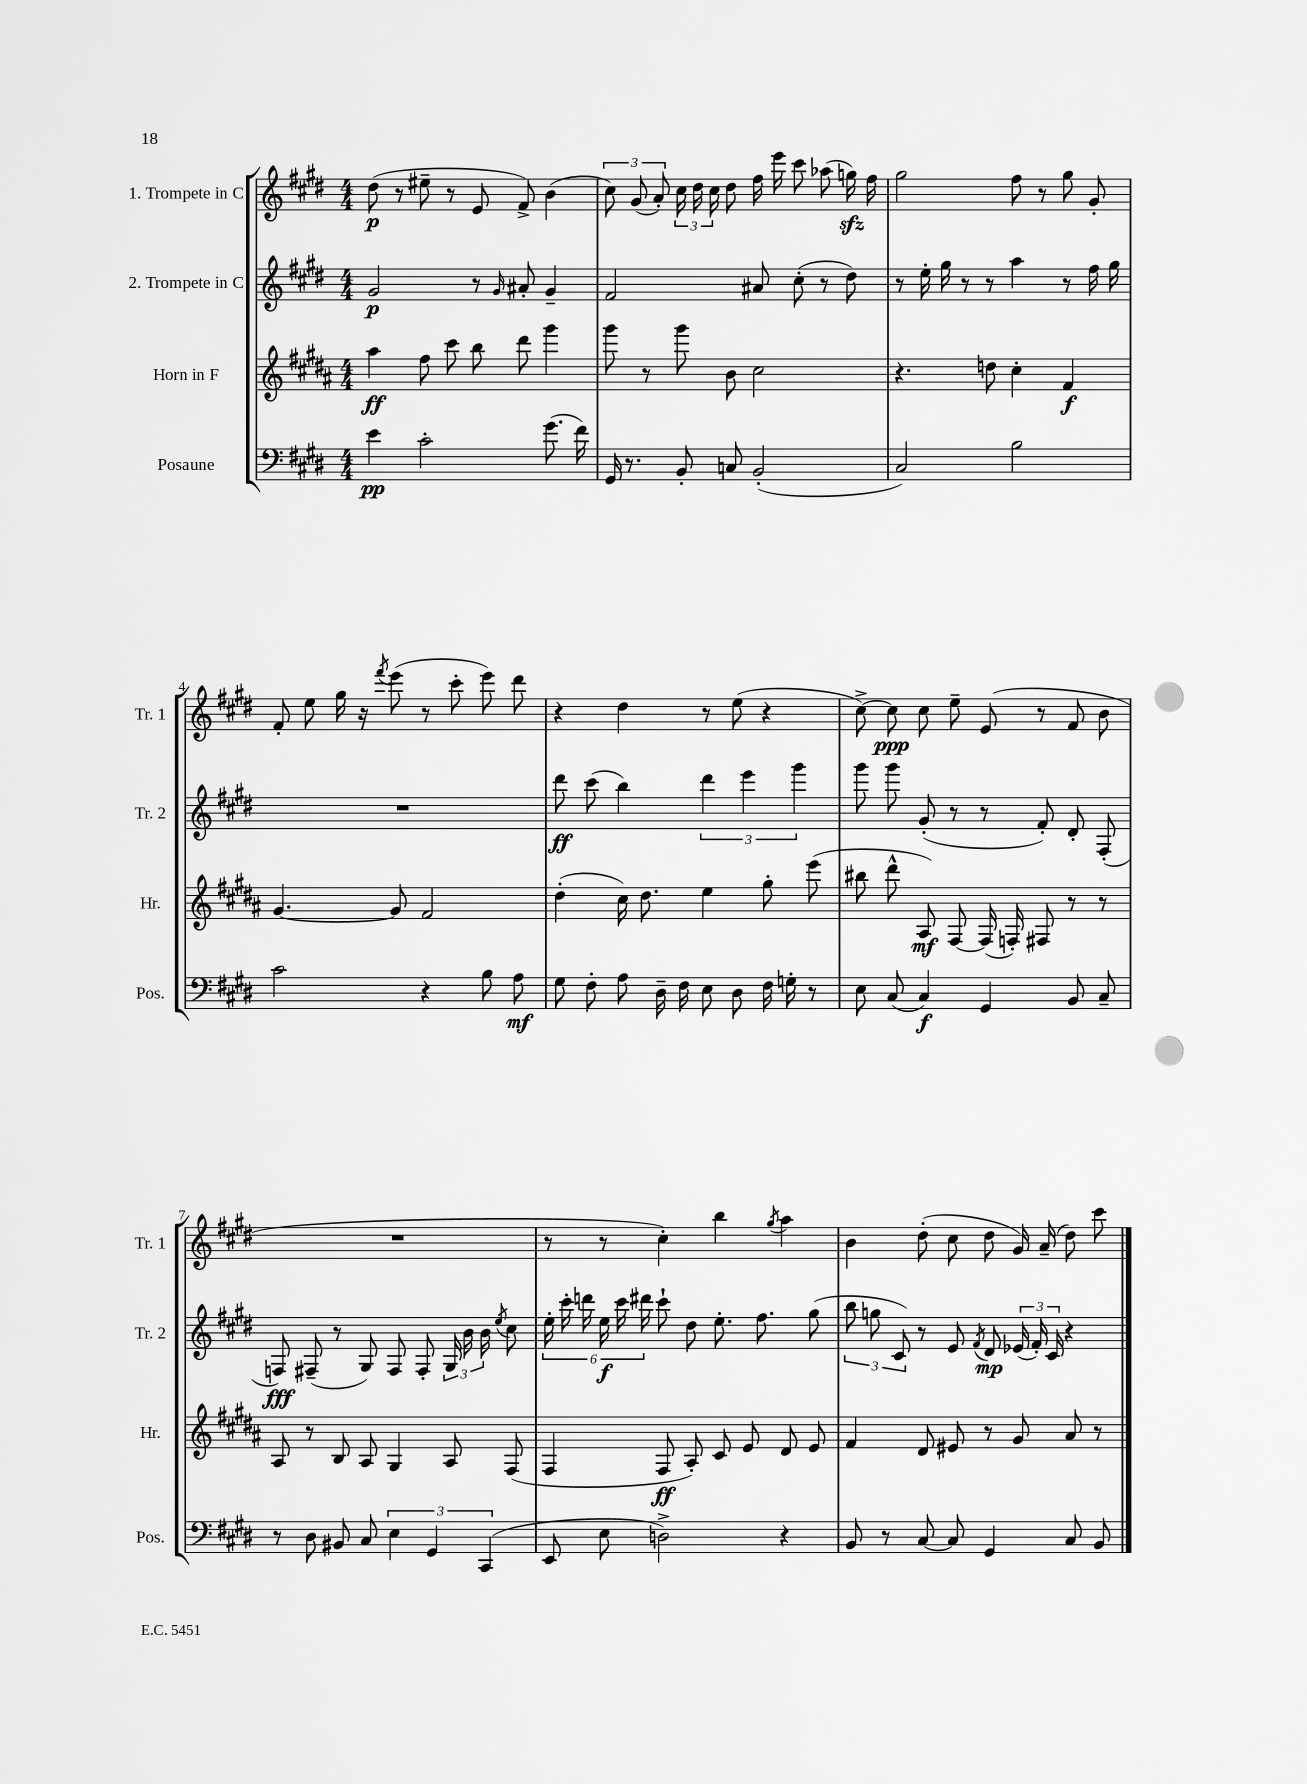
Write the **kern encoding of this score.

**kern	**dynam	**kern	**dynam	**kern	**dynam	**kern	**dynam
*part4	*part4	*part3	*part3	*part2	*part2	*part1	*part1
*staff4	*staff4	*staff3	*staff3	*staff2	*staff2	*staff1	*staff1
*I"Posaune	*	*I"Horn in F	*	*I"2. Trompete in C	*	*I"1. Trompete in C	*
*I'Pos.	*	*I'Hr.	*	*I'Tr. 2	*	*I'Tr. 1	*
*clefF4	*	*clefG2	*	*clefG2	*	*clefG2	*
*k[f#c#g#d#]	*	*k[f#c#g#d#a#]	*	*k[f#c#g#d#]	*	*k[f#c#g#d#]	*
*M4/4	*	*M4/4	*	*M4/4	*	*M4/4	*
=1	=1	=1	=1	=1	=1	=1	=1
4e\	pp	4aa#\	ff	2g#/	p	(8dd#\	p
.	.	.	.	.	.	8r	.
2c#'\	.	8ff#\	.	.	.	8ee#X~\	.
.	.	8ccc#\	.	.	.	8r	.
.	.	8bb\	.	8r	.	8e/	.
.	.	.	.	16qqg#/	.	.	.
.	.	8ddd#\	.	8a#X'/	.	8f#^/)	.
(8.g#\	.	4ggg#\	.	4g#~/	.	(4b\	.
16f#\)	.	.	.	.	.	.	.
=2	=2	=2	=2	=2	=2	=2	=2
16GG#/	.	8ggg#\	.	2f#/	.	12cc#\)	.
8.r	.	.	.	.	.	.	.
.	.	.	.	.	.	(12g#/	.
.	.	8r	.	.	.	.	.
.	.	.	.	.	.	12a'/)	.
8BB'/	.	8ggg#\	.	.	.	24cc#\	.
.	.	.	.	.	.	24dd#\	.
.	.	.	.	.	.	24cc#\	.
8Cn/	.	8b\	.	.	.	8dd#\	.
(2BB'/	.	2cc#\	.	8a#X/	.	16ff#\	.
.	.	.	.	.	.	16eee\	.
.	.	.	.	(8cc#'\	.	8ccc#\	.
.	.	.	.	8r	.	(8aa-X\	.
.	.	.	.	8dd#\)	.	16ggnzz\)	.
.	.	.	.	.	.	16ff#\	.
=3	=3	=3	=3	=3	=3	=3	=3
2C#/)	.	4.r	.	8r	.	2gg#\	.
.	.	.	.	16ee'\	.	.	.
.	.	.	.	16gg#\	.	.	.
.	.	.	.	8r	.	.	.
.	.	8ddn\	.	8r	.	.	.
2B\	.	4cc#'\	.	4aa\	.	8ff#\	.
.	.	.	.	.	.	8r	.
.	.	4f#/	f	8r	.	8gg#\	.
.	.	.	.	16ff#\	.	8g#'/	.
.	.	.	.	16gg#\	.	.	.
!!LO:LB:g=z
=4	=4	=4	=4	=4	=4	=4	=4
2c#\	.	[4.g#/	.	1r	.	8f#'/	.
.	.	.	.	.	.	8ee\	.
.	.	.	.	.	.	16gg#\	.
.	.	.	.	.	.	16r	.
.	.	.	.	.	.	8qfff#/	.
.	.	8g#/]	.	.	.	(8eee\	.
4r	.	2f#/	.	.	.	8r	.
.	.	.	.	.	.	8ccc#'\	.
8B\	.	.	.	.	.	8eee\)	.
8A\	mf	.	.	.	.	8ddd#\	.
=5	=5	=5	=5	=5	=5	=5	=5
8G#\	.	(4dd#'\	.	8ddd#\	ff	4r	.
8F#'\	.	.	.	(8ccc#\	.	.	.
8A\	.	16cc#\)	.	4bb\)	.	4dd#\	.
.	.	8.dd#\	.	.	.	.	.
16D#~\	.	.	.	.	.	.	.
16F#\	.	.	.	.	.	.	.
8E\	.	4ee\	.	6ddd#\	.	8r	.
8D#\	.	.	.	.	.	(8ee\	.
.	.	.	.	6eee\	.	.	.
16F#\	.	8gg#'\	.	.	.	4r	.
16Gn'\	.	.	.	.	.	.	.
.	.	.	.	6ggg#\	.	.	.
8r	.	(8eee\	.	.	.	.	.
=6	=6	=6	=6	=6	=6	=6	=6
8E\	.	8bb#X\	.	8ggg#\	.	[8cc#^\)	.
(8C#/	.	8ddd#^^\	.	8ggg#\	.	8cc#\]	ppp
4C#/)	f	8A#/)	mf	(8g#'/	.	8cc#\	.
.	.	[8F#/	.	8r	.	8ee~\	.
4GG#/	.	(16F#/]	.	8r	.	(8e/	.
.	.	16Fn'/)	.	.	.	.	.
.	.	8F#X/	.	8f#'/)	.	8r	.
8BB/	.	8r	.	8d#'/	.	8f#/	.
8C#~/	.	8r	.	(8F#'/	.	8b\	.
!!LO:LB:g=z
=7	=7	=7	=7	=7	=7	=7	=7
8r	.	8A#/	.	8Fn/)	fff	1r	.
8D#\	.	8r	.	(8F#X~/	.	.	.
8BB#X/	.	8B/	.	8r	.	.	.
8C#/	.	8A#/	.	8G#/)	.	.	.
6E\	.	4G#/	.	8F#/	.	.	.
.	.	.	.	8F#'/	.	.	.
6GG#/	.	.	.	.	.	.	.
.	.	8A#/	.	24G#/	.	.	.
.	.	.	.	24b\	.	.	.
(6CC#/	.	.	.	24b\	.	.	.
.	.	.	.	8qee/	.	.	.
.	.	(8F#/	.	8cc#\	.	.	.
=8	=8	=8	=8	=8	=8	=8	=8
8EE/	.	4F#/	.	24ee'\	.	8r	.
.	.	.	.	24ccc#'\	.	.	.
.	.	.	.	24dddn\	.	.	.
8E\	.	.	.	24ee\	f	8r	.
.	.	.	.	24ccc#\	.	.	.
.	.	.	.	24ddd#X\	.	.	.
2Dn^\)	.	8F#/	ff	8ccc#`\	.	4cc#'\)	.
.	.	8A#'/)	.	8dd#\	.	.	.
.	.	8c#/	.	8.ee'\	.	4bb\	.
.	.	8e/	.	.	.	.	.
.	.	.	.	8.ff#\	.	.	.
.	.	.	.	.	.	8qgg#/	.
4r	.	8d#/	.	.	.	4aa\	.
.	.	8e/	.	(8gg#\	.	.	.
=9	=9	=9	=9	=9	=9	=9	=9
8BB/	.	4f#/	.	12bb\	.	4b\	.
.	.	.	.	12ggn\	.	.	.
8r	.	.	.	.	.	.	.
.	.	.	.	12c#/)	.	.	.
[8C#/	.	8d#/	.	8r	.	(8dd#'\	.
8C#/]	.	8e#X/	.	8e/	.	8cc#\	.
.	.	.	.	8qf#/	.	.	.
4GG#/	.	8r	.	8d#/	mp	8dd#\	.
.	.	8g#/	.	(24e-X/	.	16g#/)	.
.	.	.	.	24f#'/)	.	.	.
.	.	.	.	.	.	(16a~/	.
.	.	.	.	24c#/	.	.	.
8C#/	.	8a#/	.	4r	.	8dd#\)	.
8BB/	.	8r	.	.	.	8ccc#\	.
==	==	==	==	==	==	==	==
*-	*-	*-	*-	*-	*-	*-	*-
